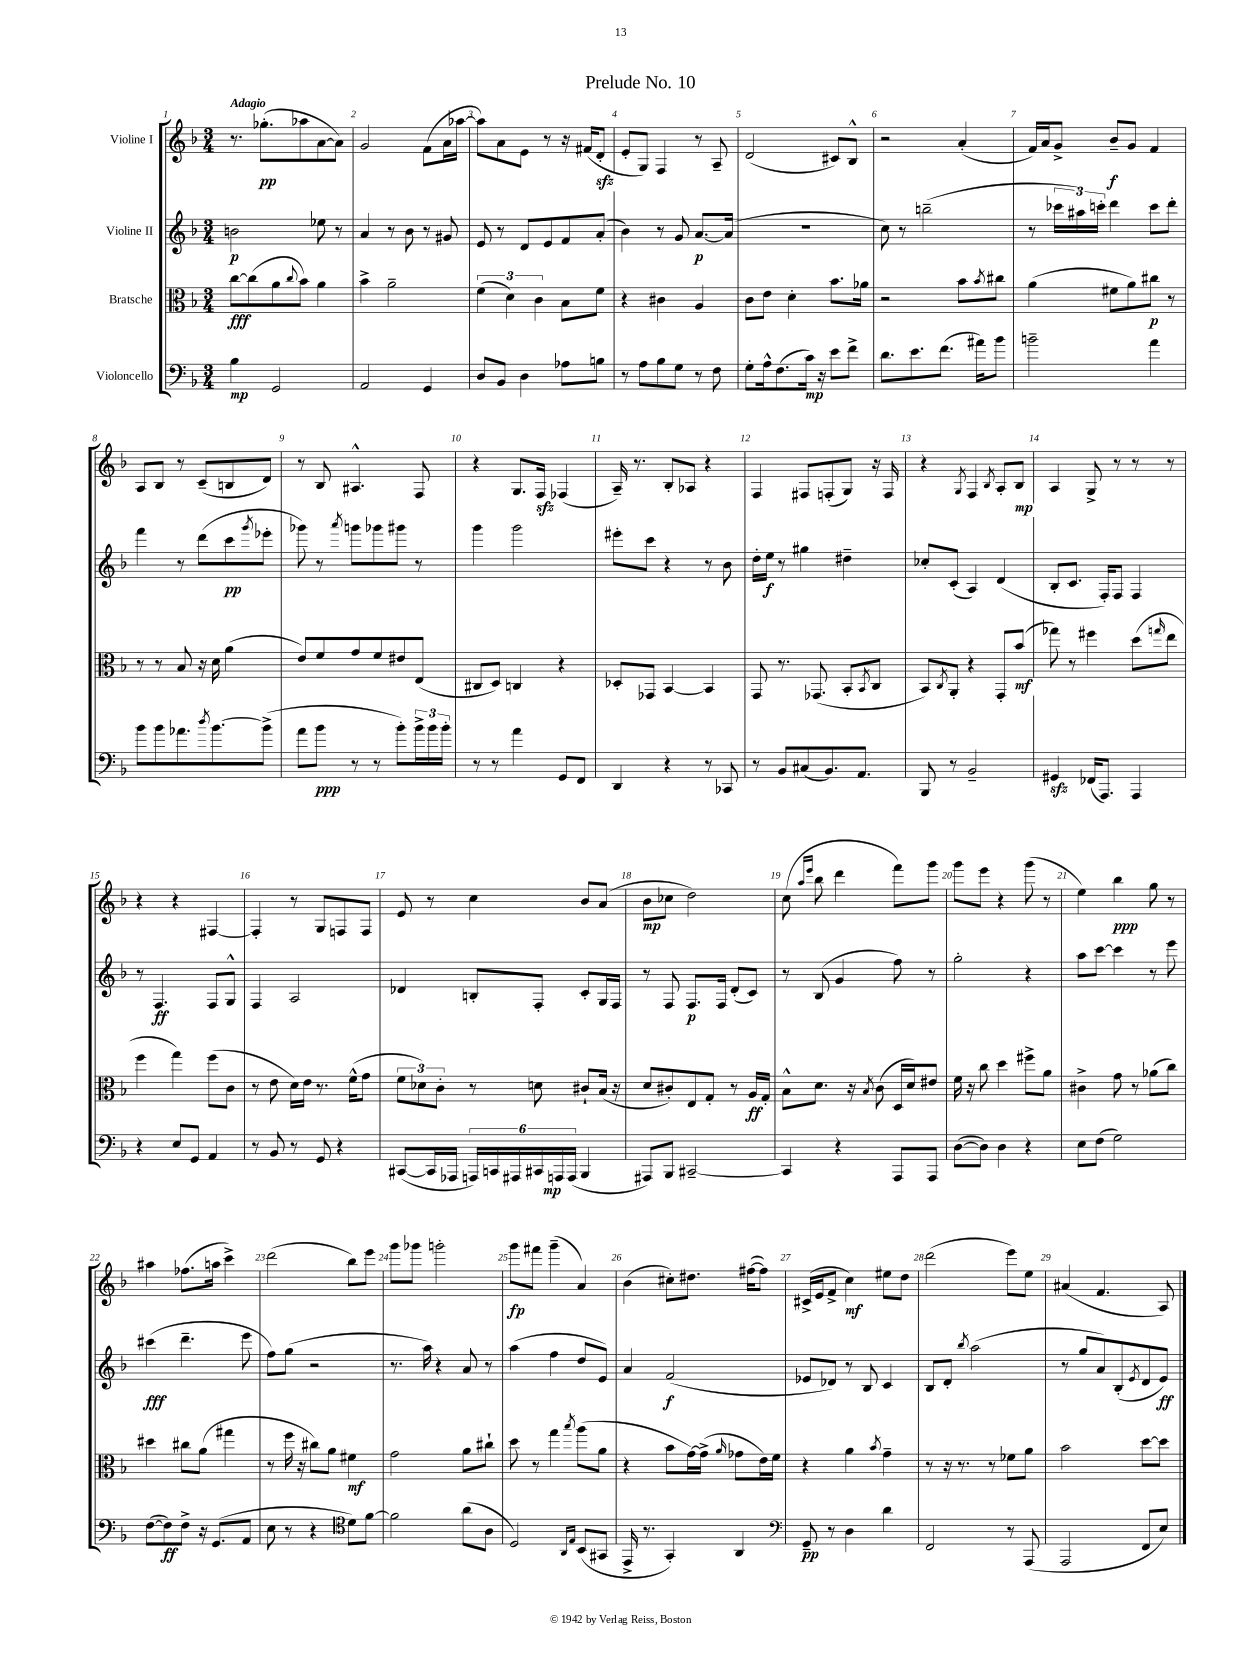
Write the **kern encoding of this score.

**kern	**dynam	**kern	**dynam	**kern	**dynam	**kern	**dynam
*part4	*part4	*part3	*part3	*part2	*part2	*part1	*part1
*staff4	*staff4	*staff3	*staff3	*staff2	*staff2	*staff1	*staff1
*I"Violoncello	*	*I"Bratsche	*	*I"Violine II	*	*I"Violine I	*
*clefF4	*	*clefC3	*	*clefG2	*	*clefG2	*
*k[b-]	*	*k[b-]	*	*k[b-]	*	*k[b-]	*
*M3/4	*	*M3/4	*	*M3/4	*	*M3/4	*
=1	=1	=1	=1	=1	=1	=1	=1
!	!	!	!	!	!	!LO:TX:a:B:t=Adagio	!
4B-\	mp	[8cc\L	fff	2bn\	p	8.r	.
.	.	(8cc\]	.	.	.	.	.
.	.	.	.	.	.	(8.gg-X'\L	pp
2GG/	.	8a\	.	.	.	.	.
.	.	8qqcc/	.	.	.	.	.
.	.	8b-\J)	.	.	.	8aa-X\	.
.	.	4a\	.	8ee-X\	.	[8a\	.
.	.	.	.	8r	.	8a\J])	.
=2	=2	=2	=2	=2	=2	=2	=2
2AA/	.	4b-^\	.	4a/	.	2g/	.
.	.	2a~\	.	8r	.	.	.
.	.	.	.	8b-\	.	.	.
4GG/	.	.	.	8r	.	(8f\L	.
.	.	.	.	8g#X/	.	16a\L	.
.	.	.	.	.	.	[16aa-X\JJ	.
=3	=3	=3	=3	=3	=3	=3	=3
8D/L	.	(6f\	.	8e/	.	8aa-\L])	.
8BB-/J	.	.	.	8r	.	8a\	.
.	.	6d\)	.	.	.	.	.
4D\	.	.	.	8d/L	.	8e\J	.
.	.	6c\	.	.	.	.	.
.	.	.	.	8e/	.	8r	.
8A-X\L	.	8B-\L	.	8f/	.	16r	.
.	.	.	.	.	.	(16f#X/KL	.
8Bn\J	.	8f\J	.	(8a'/J	.	8dzz'/J	.
=4	=4	=4	=4	=4	=4	=4	=4
8r	.	4r	.	4b-\)	.	8e'/L	.
8A\L	.	.	.	.	.	8G/J)	.
8B-\	.	4c#X\	.	8r	.	4F/	.
8G\J	.	.	.	8g/	.	.	.
8r	.	4A/	.	[8.a/L	p	8r	.
8F\	.	.	.	.	.	8A~/	.
.	.	.	.	(16a/Jk]	.	.	.
=5	=5	=5	=5	=5	=5	=5	=5
8G'\L	.	8c\L	.	2.r	.	(2d/	.
16A^^\k	.	8e\J	.	.	.	.	.
(8.F\	.	.	.	.	.	.	.
.	.	4d'\	.	.	.	.	.
16c\Jk)	mp	.	.	.	.	.	.
16r	.	.	.	.	.	.	.
8e\L	.	8.b-\L	.	.	.	8c#X/L)	.
8f^\J	.	.	.	.	.	8B-^^/J	.
.	.	16a-X\Jk	.	.	.	.	.
=6	=6	=6	=6	=6	=6	=6	=6
8.d\L	.	2r	.	8cc\)	.	2r	.
.	.	.	.	8r	.	.	.
8.e\	.	.	.	.	.	.	.
.	.	.	.	(2bbn~\	.	.	.
(8.f\J	.	.	.	.	.	.	.
.	.	8b-\L	.	.	.	(4a'/	.
16a#X\KL)	.	.	.	.	.	.	.
.	.	8qb-/	.	.	.	.	.
8b-\J	.	8cc#X\J	.	.	.	.	.
=7	=7	=7	=7	=7	=7	=7	=7
2bn~\	.	(4a\	.	8r	.	16f/LL)	.
.	.	.	.	.	.	16a/J	.
.	.	.	.	24ccc-X\LL	.	8g^/J	.
.	.	.	.	24aa#X\)	.	.	.
.	.	.	.	24cccn'\JJ	.	.	.
.	.	8f#X\L	.	4ddd\	.	8b-~/L	f
.	.	8a\)	.	.	.	8g/J	.
4a\	.	8cc#X\J	p	8ccc\L	.	4f/	.
.	.	8r	.	8ddd'\J	.	.	.
!!LO:LB:g=z
=8	=8	=8	=8	=8	=8	=8	=8
8b-\L	.	8r	.	4fff\	.	8A/L	.
8b-\	.	8r	.	.	.	8B-/J	.
8.a-X\	.	8B-/	.	8r	.	8r	.
.	.	16r	.	(8ddd\L	.	(8c~/L	.
8qdd/	.	.	.	.	.	.	.
[8.b-\	.	16d\	.	.	.	.	.
.	.	(4a\	.	8ccc\	pp	8Bn/	.
.	.	.	.	8qggg/	.	.	.
(8b-^\J]	.	.	.	8eee-X'\J	.	8d/J)	.
=9	=9	=9	=9	=9	=9	=9	=9
8a\L	.	8e/L)	.	8ggg-X\)	.	8r	.
8b-\J	ppp	8f/	.	8r	.	8B-/	.
.	.	.	.	8qaaa/	.	.	.
8r	.	8g/	.	8gggn\L	.	4.A#X^^/	.
8r	.	8f/	.	8ggg-X\	.	.	.
8b-'\L)	.	8e#X/	.	8ggg#X\J	.	.	.
24b-^\L	.	(8E/J	.	8r	.	8F/	.
24b-\	.	.	.	.	.	.	.
24b-'\JJ	.	.	.	.	.	.	.
=10	=10	=10	=10	=10	=10	=10	=10
8r	.	8C#X/L	.	4ggg\	.	4r	.
8r	.	8D/J)	.	.	.	.	.
4a\	.	4Cn/	.	2ggg\	.	8.G/L	.
.	.	.	.	.	.	16Fzz/Jk	.
8GG/L	.	4r	.	.	.	(4F-X/	.
8FF/J	.	.	.	.	.	.	.
=11	=11	=11	=11	=11	=11	=11	=11
4DD/	.	8D-X'/L	.	8eee#X'\L	.	16A~/)	.
.	.	.	.	.	.	8.r	.
.	.	8GG-X/J	.	8ccc\J	.	.	.
4r	.	[4BB-/	.	4r	.	8B-'/L	.
.	.	.	.	.	.	8A-X/J	.
8r	.	4BB-/]	.	8r	.	4r	.
8CC-X/	.	.	.	8b-\	.	.	.
=12	=12	=12	=12	=12	=12	=12	=12
8r	.	8GG/	.	16dd'\LL	.	4F/	.
.	.	.	.	16ee\JJ	f	.	.
8BB-/L	.	8.r	.	8r	.	.	.
(8C#X/	.	.	.	4gg#X\	.	8F#X/L	.
.	.	(8.GG-X/	.	.	.	.	.
8.BB-/)	.	.	.	.	.	(8Fn'/	.
.	.	8BB-'/L	.	4dd#X~\	.	8G/J)	.
8.AA/J	.	.	.	.	.	.	.
.	.	8qBB-/	.	.	.	.	.
.	.	8C/J	.	.	.	16r	.
.	.	.	.	.	.	16F/	.
=13	=13	=13	=13	=13	=13	=13	=13
8BBB-/	.	8BB-/L)	.	8cc-X'/L	.	4r	.
.	.	8qC/	.	.	.	.	.
8r	.	8AA'/J	.	(8c'/J	.	.	.
.	.	.	.	.	.	8qG/	.
2BB-~/	.	4r	.	4A/)	.	4F/	.
.	.	.	.	.	.	8qB-/	.
.	.	8GG'/L	.	(4d/	.	8A'/L	.
.	.	(8b-/J	mf	.	.	8B-/J	mp
=14	=14	=14	=14	=14	=14	=14	=14
4GG#Xzz/	.	8gg-X\)	.	8B-'/L	.	4A/	.
.	.	8r	.	8.c/J	.	.	.
(16FF-X/KL	.	4ff#X\	.	.	.	8G^/	.
8.AAA/J)	.	.	.	16F'/KL)	.	.	.
.	.	.	.	8F/J	.	8r	.
4AAA/	.	(8dd\L	.	4F/	.	8r	.
.	.	16qqggn/	.	.	.	.	.
.	.	8ee\J	.	.	.	8r	.
!!LO:LB:g=z
=15	=15	=15	=15	=15	=15	=15	=15
4r	.	4ff\	.	8r	.	4r	.
.	.	.	.	4.F/	ff	.	.
8E/L	.	4gg\)	.	.	.	4r	.
8GG/J	.	.	.	.	.	.	.
4AA/	.	(8ff\L	.	8F/L	.	[4F#X/	.
.	.	8c\J	.	8G^^/J	.	.	.
=16	=16	=16	=16	=16	=16	=16	=16
8r	.	8r	.	4F/	.	4F#'/]	.
8BB-/	.	8e\	.	.	.	.	.
8r	.	16d\LL)	.	2A/	.	8r	.
.	.	16e\JJ	.	.	.	.	.
8GG/	.	8.r	.	.	.	8G/L	.
4r	.	.	.	.	.	8Fn/	.
.	.	(16f^^\KL	.	.	.	.	.
.	.	8g\J	.	.	.	8F/J	.
=17	=17	=17	=17	=17	=17	=17	=17
([8CC#X/L	.	12f\L	.	4d-X/	.	8e/	.
.	.	12d-X\)	.	.	.	.	.
16CC#/L]	.	.	.	.	.	8r	.
.	.	12c'\J	.	.	.	.	.
16AAA-X/JJ	.	.	.	.	.	.	.
24AAAn/LL)	.	8r	.	8Bn'/L	.	4cc\	.
24CCn/	.	.	.	.	.	.	.
24AAA#X/	.	.	.	.	.	.	.
24CC#X/	.	8dn\	.	8F'/J	.	.	.
24AAAn/	mp	.	.	.	.	.	.
(24AAA/JJ	.	.	.	.	.	.	.
4BBB-/	.	8c#X`/L	.	8c'/L	.	8b-/L	.
.	.	(16B-/Jk	.	16G/L	.	(8a/J	.
.	.	16r	.	16F/JJ	.	.	.
=18	=18	=18	=18	=18	=18	=18	=18
8AAA#X/L)	.	8d/L	.	8r	.	8b-\L	mp
8BBB-/J	.	8c#X'/)	.	8F/	.	8cc-X\J	.
[2CC#X~/	.	8E/	.	8.F/L	p	2dd\)	.
.	.	8G'/J	.	.	.	.	.
.	.	.	.	16F/Jk	.	.	.
.	.	8r	.	(8d'/L	.	.	.
.	.	16A/LL	ff	8c/J)	.	.	.
.	.	16G'/JJ	.	.	.	.	.
=19	=19	=19	=19	=19	=19	=19	=19
4CC#/]	.	8B-^^\L	.	8r	.	(8cc\	.
.	.	.	.	.	.	16qqaa/LL	.
.	.	.	.	.	.	16qqeee/JJ	.
.	.	8.d\J	.	(8B-/	.	8bb-\	.
4r	.	.	.	4g/	.	4ddd\	.
.	.	16r	.	.	.	.	.
.	.	8qB-/	.	.	.	.	.
.	.	(8c\	.	.	.	.	.
8AAA/L	.	16D/LL	.	8ff\)	.	8fff\L)	.
.	.	16d/J)	.	.	.	.	.
8AAA/J	.	8e#X/J	.	8r	.	8ggg\J	.
=20	=20	=20	=20	=20	=20	=20	=20
([8D\L	.	16f\	.	2gg'\	.	8ggg\L	.
.	.	16r	.	.	.	.	.
8D\J])	.	8cc\	.	.	.	8eee\J	.
4D\	.	4dd\	.	.	.	4r	.
4r	.	8ff#X^\L	.	4r	.	(8ggg\	.
.	.	8a\J	.	.	.	8r	.
=21	=21	=21	=21	=21	=21	=21	=21
8E\L	.	4c#X^\	.	8aa\L	.	4ee\)	.
(8F\J	.	.	.	[8ccc\J	.	.	.
2G\)	.	8g\	.	4ccc\]	.	4bb-\	ppp
.	.	8r	.	.	.	.	.
.	.	(8a-X\L	.	8r	.	8gg\	.
.	.	8cc\J)	.	8eee\	.	8r	.
!!LO:LB:g=z
=22	=22	=22	=22	=22	=22	=22	=22
([8F\L	.	4dd#X\	.	(4ccc#X\	fff	4aa#X\	.
8F\])	ff	.	.	.	.	.	.
8F^\J	.	8cc#X\L	.	4.ddd~\	.	(8.ff-X\L	.
16r	.	(8a\J	.	.	.	.	.
(8.GG/L	.	.	.	.	.	16aan\Jk	.
.	.	4gg#X\	.	.	.	4ccc^\)	.
8AA/J	.	.	.	8eee\	.	.	.
=23	=23	=23	=23	=23	=23	=23	=23
8E\	.	8r	.	8ff\L)	.	(2ddd\	.
8r	.	16ff\	.	(8gg\J	.	.	.
.	.	16r	.	.	.	.	.
4r	.	8cc#X\L)	.	2r	.	.	.
.	.	8a\J	.	.	.	.	.
*clefC4	*	*	*	*	*	*	*
8d\L)	.	4f#X\	mf	.	.	8bb-\L)	.
[8f\J	.	.	.	.	.	8eee\J	.
=24	=24	=24	=24	=24	=24	=24	=24
2f\]	.	2g\	.	8.r	.	8ggg\L	.
.	.	.	.	.	.	8ggg-X\J	.
.	.	.	.	16aa\)	.	.	.
.	.	.	.	4r	.	2gggn'\	.
(8a\L	.	8a\L	.	8a/	.	.	.
8A\J	.	8cc#X`\J	.	8r	.	.	.
=25	=25	=25	=25	=25	=25	=25	=25
2D/)	.	8dd\	.	(4aa\	.	8ggg\L	fp
.	.	8r	.	.	.	8fff#X\J	.
.	.	4gg\	.	4ff\	.	(4ggg~\	.
16qqAA/LL	.	.	.	.	.	.	.
16qqE/JJ	.	8qbb-/	.	.	.	.	.
(8BB-/L	.	(8aa\L	.	8dd/L	.	4a/)	.
8GG#X/J	.	8a\J	.	8e/J)	.	.	.
=26	=26	=26	=26	=26	=26	=26	=26
16EE^/	.	4r	.	4a/	.	(4b-\	.
8.r	.	.	.	.	.	.	.
4GG'/)	.	8b-\L	.	(2f/	f	8cc#X'\L)	.
.	.	[16g\L)	.	.	.	8.dd#X\J	.
.	.	(16g^\JJ]	.	.	.	.	.
.	.	16qqa/	.	.	.	.	.
4AA/	.	8g-X\L	.	.	.	.	.
.	.	.	.	.	.	([16ff#X\KL	.
.	.	16e\L)	.	.	.	8ff#\J])	.
.	.	16f\JJ	.	.	.	.	.
=27	=27	=27	=27	=27	=27	=27	=27
*clefF4	*	*	*	*	*	*	*
8GG~/	pp	4r	.	8e-X/L	.	(16c#X^/LL	.
.	.	.	.	.	.	16e/J	.
8r	.	.	.	8d-X/J)	.	8f^/J	.
4D\	.	4a\	.	8r	.	4cc\)	mf
.	.	.	.	8B-/	.	.	.
.	.	8qb-/	.	.	.	.	.
4d\	.	4g~\	.	4c/	.	8ee#X\L	.
.	.	.	.	.	.	8dd\J	.
=28	=28	=28	=28	=28	=28	=28	=28
2FF/	.	8r	.	8B-/L	.	(2ddd\	.
.	.	16r	.	8d'/J	.	.	.
.	.	8.r	.	.	.	.	.
.	.	.	.	8qbb-/	.	.	.
.	.	.	.	(2aa\	.	.	.
.	.	8r	.	.	.	.	.
8r	.	8f-X\L	.	.	.	8eee\L)	.
(8AAA/	.	8a\J	.	.	.	8ee\J	.
=29	=29	=29	=29	=29	=29	=29	=29
2AAA/	.	2b-\	.	8r	.	(4a#X/	.
.	.	.	.	8gg/L	.	.	.
.	.	.	.	8a/)	.	4.f/	.
.	.	.	.	(8B-'/	.	.	.
.	.	.	.	8qe/	.	.	.
8FF/L	.	[8dd\L	.	8d/	.	.	.
8E/J)	.	8dd\J]	.	8e/J)	ff	8A/)	.
==	==	==	==	==	==	==	==
*-	*-	*-	*-	*-	*-	*-	*-
